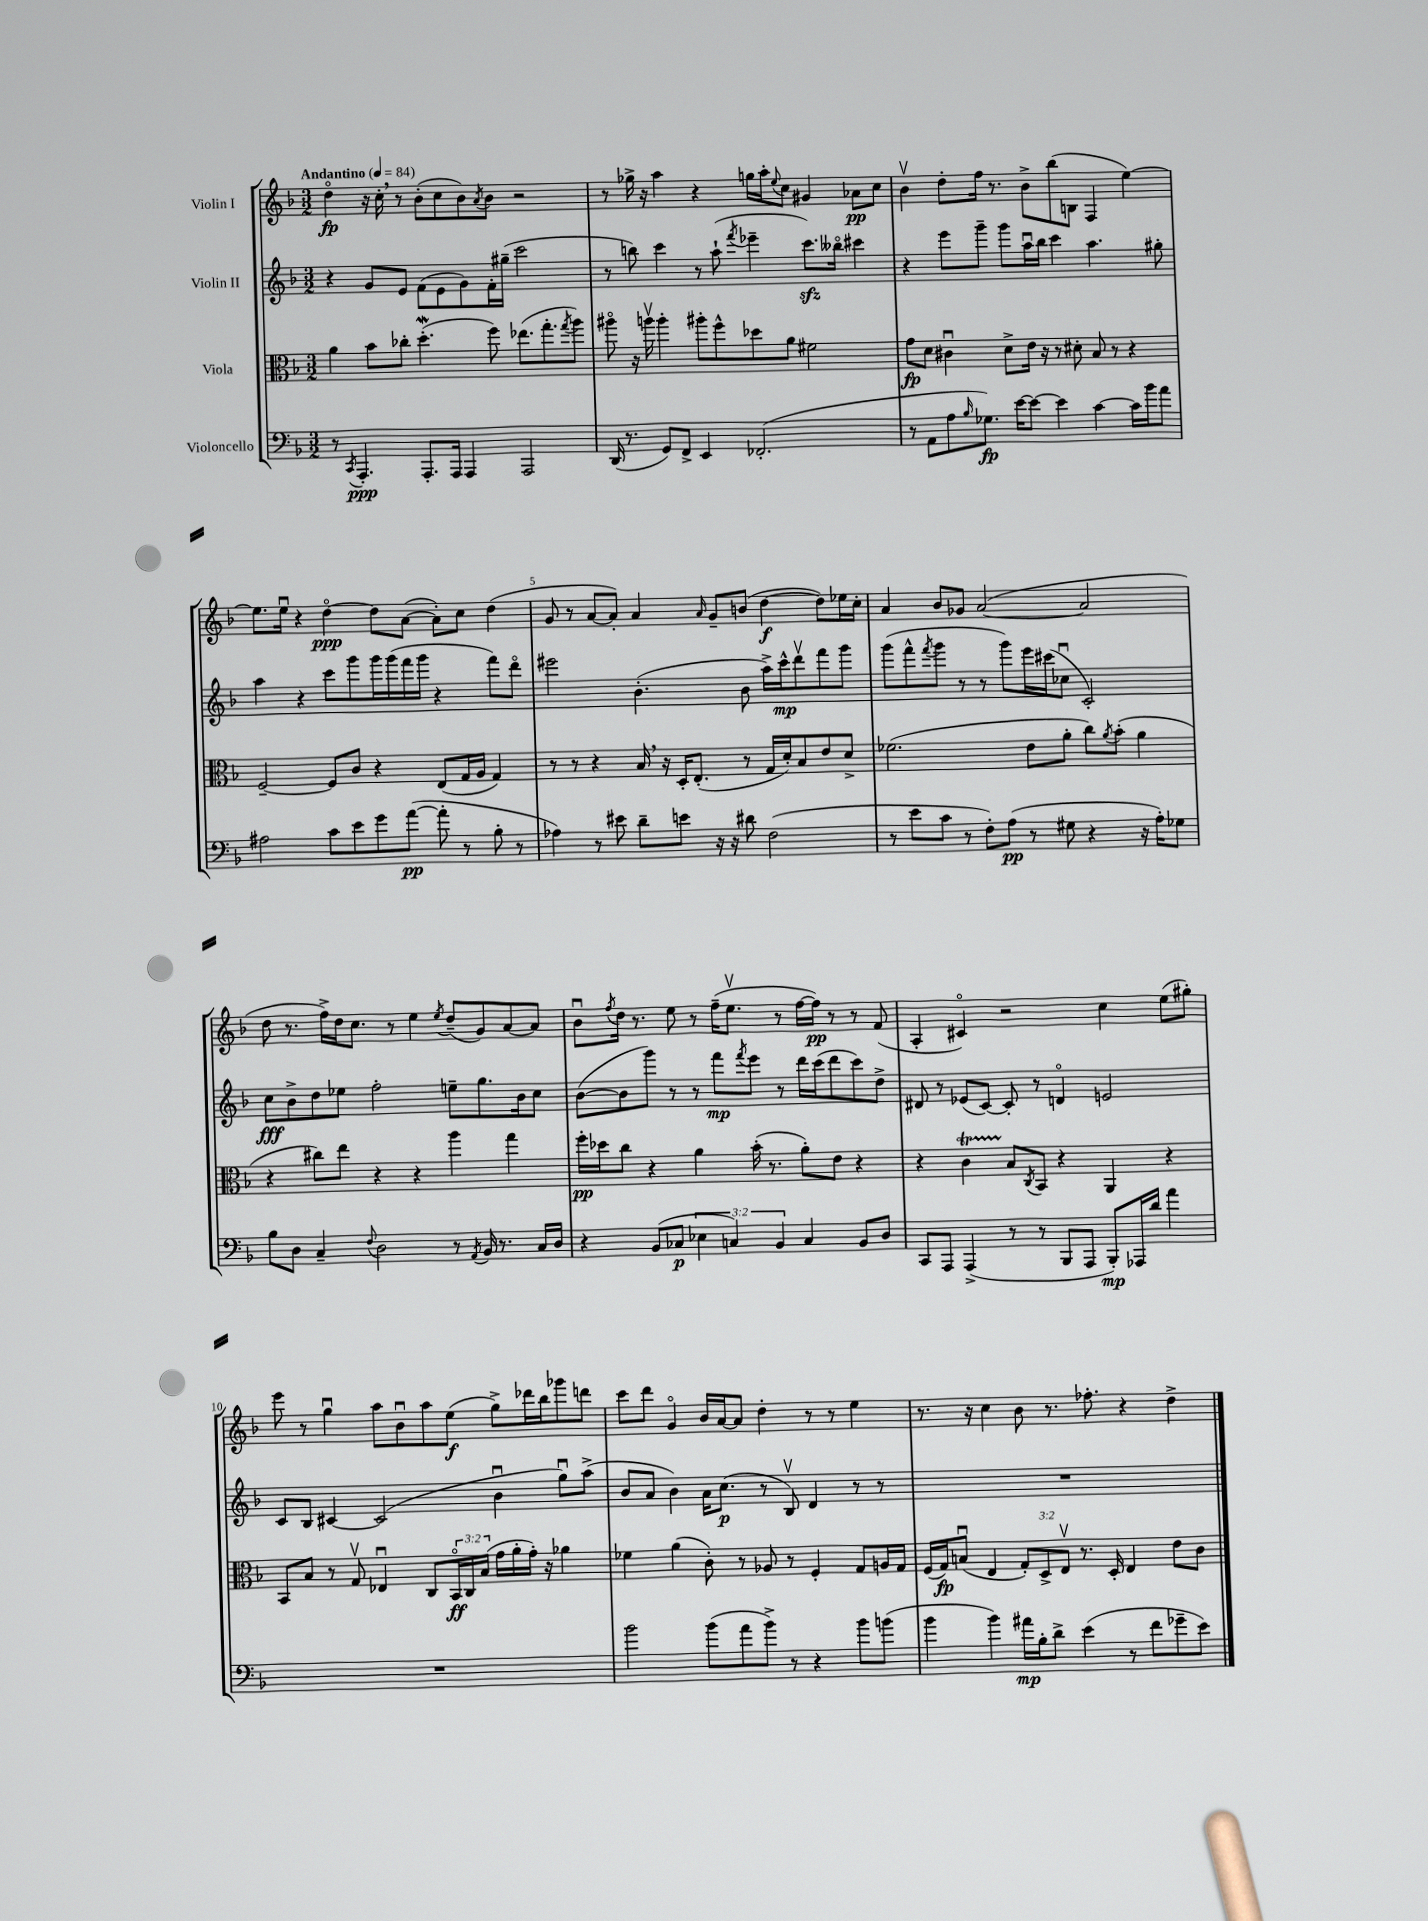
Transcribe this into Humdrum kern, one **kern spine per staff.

**kern	**dynam	**kern	**dynam	**kern	**dynam	**kern	**dynam
*part4	*part4	*part3	*part3	*part2	*part2	*part1	*part1
*staff4	*staff4	*staff3	*staff3	*staff2	*staff2	*staff1	*staff1
*I"Violoncello	*	*I"Viola	*	*I"Violin II	*	*I"Violin I	*
*clefF4	*	*clefC3	*	*clefG2	*	*clefG2	*
*k[b-]	*	*k[b-]	*	*k[b-]	*	*k[b-]	*
*M3/2	*	*M3/2	*	*M3/2	*	*M3/2	*
*MM84	*	*MM84	*	*MM84	*	*MM84	*
=1	=1	=1	=1	=1	=1	=1	=1
!	!	!	!	!	!	!LO:TX:a:B:t=Andantino	!
8r	.	4a\	.	4r	.	4dd\	fp
8qCC/	.	.	.	.	.	.	.
4.AAA'/	ppp	.	.	.	.	.	.
.	.	8b-\L	.	8g/L	.	16r	.
.	.	.	.	.	.	16cc',\	.
.	.	8cc-X'\J	.	8e/J	.	8r	.
8.AAA'/L	.	(4.ddW'\	.	(8f\L	.	(8b-'\L	.
.	.	.	.	8e\	.	8cc\	.
16AAA/Jk	.	.	.	.	.	.	.
4AAA/	.	.	.	8g\)	.	8b-\)	.
.	.	.	.	.	.	8qa/	.
.	.	8ff\)	.	16f'\L	.	8b-\J	.
.	.	.	.	(16gg#X~\JJ	.	.	.
2AAA/	.	(8.ee-X\L	.	2ccc\	.	2r	.
.	.	8.gg'\	.	.	.	.	.
.	.	8qgg/	.	.	.	.	.
.	.	8aa\J)	.	.	.	.	.
=2	=2	=2	=2	=2	=2	=2	=2
(16DD/	.	8aa#X\	.	8r	.	8r	.
8.r	.	.	.	.	.	.	.
.	.	16r	.	8bbn\)	.	16gg-X^\	.
.	.	16aanv\	.	.	.	16r	.
8GG/L)	.	4aa'\	.	4ccc\	.	4aa\	.
8FF^/J	.	.	.	.	.	.	.
4EE/	.	8aa#X'\L	.	8r	.	4r	.
.	.	8ff^^\	.	(8aa`\	.	.	.
.	.	.	.	8qfff/	.	.	.
(2.FF-X'/	.	8dd-X\	.	4eee-X~\	.	16ggn\LL	.
.	.	.	.	.	.	16aa'\J	.
.	.	.	.	.	.	8qqee/	.
.	.	8a\J	.	.	.	8cc\J	.
.	.	2f#X\	.	8.ccczz\L)	.	4g#X/	.
.	.	.	.	16bb--X\Jk	.	.	.
.	.	.	.	4ccc#X\	.	8a-X\L	pp
.	.	.	.	.	.	8cc\J	.
=3	=3	=3	=3	=3	=3	=3	=3
8r	.	8g\L	fp	4r	.	4b-v\	.
8AA\L	.	8d\J	.	.	.	.	.
8A\	.	4c#Xu\	.	8eee\L	.	8dd'\L	.
16qqB-/	.	.	.	.	.	.	.
8.G-X\J)	fp	.	.	8ggg~\J	.	16ff\Jk	.
.	.	.	.	.	.	8.r	.
.	.	8d^\L	.	8ggg\L	.	.	.
[16e\KL	.	.	.	.	.	.	.
8e\J_	.	16e\Jk	.	16aau\L	.	8b-^\L	.
.	.	16r	.	16bb-\JJ	.	.	.
4e\]	.	8r	.	4ccc\	.	(8bb-\	.
.	.	8d#X'\	.	.	.	8Bn\J	.
[4c\	.	8B-/	.	4.aa\	.	4F/	.
.	.	8r	.	.	.	.	.
16c\LL]	.	4r	.	.	.	[4ee\)	.
16b-\J	.	.	.	.	.	.	.
8a\J	.	.	.	8gg#X'\	.	.	.
!!LO:LB:g=z
=4	=4	=4	=4	=4	=4	=4	=4
2A#X\	.	[2F~/	.	4aa\	.	8.ee\L]	.
.	.	.	.	.	.	16eeu\Jk	.
.	.	.	.	4r	.	4r	.
8c\L	.	8F/L]	.	8ccc\L	.	[4dd\	ppp
8e\	.	8c/J	.	8ggg\	.	.	.
8g\	.	4r	.	16ggg\L	.	8dd\L]	.
.	.	.	.	(16ggg\	.	.	.
([8a\J	pp	.	.	16fff\	.	([8a\J	.
.	.	.	.	16ggg\JJ	.	.	.
8a'\]	.	(8E/L	.	4r	.	8a'\L])	.
8r	.	16G/L	.	.	.	8cc\J	.
.	.	16A/JJ	.	.	.	.	.
8B-'\	.	4G/)	.	8fff\L)	.	(4dd\	.
8r	.	.	.	8ddd\J	.	.	.
=5	=5	=5	=5	=5	=5	=5	=5
4A-X\)	.	8r	.	2eee#X\	.	8g/	.
.	.	8r	.	.	.	8r	.
8r	.	4r	.	.	.	[8a/L	.
8e#X\	.	.	.	.	.	8a'/J])	.
8d~\L	.	16B-,/	.	(4.b-'\	.	4a/	.
.	.	16r	.	.	.	.	.
8en\J	.	16D'/KL	.	.	.	.	.
.	.	(8.E'/J	.	.	.	.	.
.	.	.	.	.	.	16qqa/	.
16r	.	.	.	.	.	8g~/L	.
16r	.	.	.	.	.	.	.
8d#X\	.	8r	.	8b-\	.	(8bn/J	.
(2F\	.	16G/LL	.	16aa^\LL)	.	[4dd\	f
.	.	16d'/J)	.	16ccc^^\J	mp	.	.
.	.	8B-/	.	8dddv\	.	.	.
.	.	8e/	.	8fff\	.	8dd\L])	.
.	.	8d^/J	.	8ggg\J	.	16ee-X\L	.
.	.	.	.	.	.	16cc'\JJ	.
=6	=6	=6	=6	=6	=6	=6	=6
8r	.	(2.f-X\	.	(8ggg\L	.	4a/	.
8e\L	.	.	.	8fff^^\	.	.	.
.	.	.	.	8qfff/	.	.	.
8c\J	.	.	.	8ggg\J	.	8b-/L	.
8r	.	.	.	8r	.	8g-X/J	.
8F'\L)	.	.	.	8r	.	([2a/	.
(8A\J	pp	.	.	8ggg\L)	.	.	.
8r	.	8e\L	.	16eee\L	.	.	.
.	.	.	.	(16ccc#X\J	.	.	.
8G#X\	.	8a'\J	.	8cc-Xu\J	.	.	.
4r	.	8cc\L)	.	2c'/)	.	2a/]	.
.	.	8qa/	.	.	.	.	.
.	.	(8b-'\J	.	.	.	.	.
16r	.	4a\	.	.	.	.	.
16A'\KL)	.	.	.	.	.	.	.
8G-X\J	.	.	.	.	.	.	.
!!LO:LB:g=z
=7	=7	=7	=7	=7	=7	=7	=7
8B-\L	.	4r	.	8cc\L	fff	8dd\	.
8D\J	.	.	.	8b-^\	.	8.r	.
4C~/	.	8cc#X\L)	.	8dd\	.	.	.
.	.	.	.	.	.	16ff^\LL)	.
.	.	8ee\J	.	8ee-X\J	.	16dd\J	.
.	.	.	.	.	.	8.cc\J	.
8qqF/	.	.	.	.	.	.	.
2D\	.	4r	.	2ff'\	.	.	.
.	.	.	.	.	.	8r	.
.	.	4r	.	.	.	4ee\	.
.	.	.	.	.	.	8qee/	.
8r	.	4aa\	.	8een~\L	.	(8dd~/L	.
8qAA/	.	.	.	.	.	.	.
16BB-/	.	.	.	8.gg\	.	8g/)	.
8.r	.	.	.	.	.	.	.
.	.	4gg\	.	.	.	[8a/	.
.	.	.	.	16b-\k	.	.	.
16C/LL	.	.	.	8cc\J	.	8a/J]	.
16D/JJ	.	.	.	.	.	.	.
=8	=8	=8	=8	=8	=8	=8	=8
4r	.	16ff'\LL	pp	([8b-\L	.	8b-u\L	.
.	.	16dd-X\J	.	.	.	.	.
.	.	.	.	.	.	8qff/	.
.	.	8cc\J	.	8b-\]	.	16dd\Jk	.
.	.	.	.	.	.	8.r	.
(8BB-/L	.	4r	.	8ggg\J)	.	.	.
8C-X/J	p	.	.	8r	.	8ee\	.
6E-X\	.	4a\	.	8r	.	8r	.
.	.	.	.	8fff\L	mp	(16ff~\KL	.
6Cn/)	.	.	.	.	.	.	.
.	.	.	.	.	.	8.eev\J	.
.	.	.	.	8qfff/	.	.	.
.	.	(16b-'\	.	8eee\J	.	.	.
.	.	8.r	.	.	.	.	.
6BB-/	.	.	.	.	.	.	.
.	.	.	.	8r	.	8r	.
4C/	.	8a'\L)	.	16ddd\LL	.	[16ff\LL	.
.	.	.	.	(16ccc\J	.	16ff\JJ])	pp
.	.	8e\J	.	8ddd\	.	8r	.
8BB-/L	.	4r	.	8ccc\)	.	8r	.
8D/J	.	.	.	8dd^\J	.	(8f/	.
=9	=9	=9	=9	=9	=9	=9	=9
8CC/L	.	4r	.	8d#X/	.	4A'/	.
8AAA/J	.	.	.	8r	.	.	.
(4AAA^/	.	4cT\	.	(8e-X/L	.	4c#X/)	.
.	.	.	.	[8c/J)	.	.	.
8r	.	8B-/L	.	8c'/]	.	2r	.
.	.	8qC/	.	.	.	.	.
8r	.	8BB-/J	.	8r	.	.	.
8BBB-/L	.	4r	.	4dn/	.	.	.
8AAA/J	.	.	.	.	.	.	.
8BBB-'/L)	mp	4AA/	.	2en/	.	4cc\	.
16AAA-X/L	.	.	.	.	.	.	.
16d/JJ	.	.	.	.	.	.	.
4a\	.	4r	.	.	.	(8ee\L	.
.	.	.	.	.	.	8gg#X'\J)	.
!!LO:LB:g=z
=10	=10	=10	=10	=10	=10	=10	=10
1.r	.	8BB-/L	.	8c/L	.	8eee\	.
.	.	8B-/J	.	8B-/J	.	8r	.
.	.	8r	.	[4c#X/	.	4ggu\	.
.	.	8Gv/	.	.	.	.	.
.	.	4E-Xu/	.	(2c#/]	.	8aa\L	.
.	.	.	.	.	.	8b-u\	.
.	.	8C/L	.	.	.	8aa\	.
.	.	24BB-/L	ff	.	.	(8ee\J	f
.	.	24C/	.	.	.	.	.
.	.	(24B-/JJ	.	.	.	.	.
.	.	16g\LL	.	4b-u\	.	8gg^\L)	.
.	.	16a'\	.	.	.	.	.
.	.	16g'\JJ)	.	.	.	16ddd-X\L	.
.	.	16r	.	.	.	16bb-\J	.
.	.	4a-X\	.	8ggu\L)	.	8ggg-X\	.
.	.	.	.	(8aa^\J	.	8dddn\J	.
=11	=11	=11	=11	=11	=11	=11	=11
2b-\	.	4f-X\	.	8b-/L	.	8ccc\L	.
.	.	.	.	8a/J	.	8ddd\J	.
.	.	(4a\	.	4b-\)	.	4g/	.
(8b-\L	.	8c'\)	.	16a\KL	.	16b-/LL	.
.	.	.	.	(8.cc\J	p	[16a/J	.
8a\	.	8r	.	.	.	8a/J]	.
8b-^\J)	.	8A-X/	.	8r	.	4dd'\	.
8r	.	8r	.	8B-v/)	.	.	.
4r	.	4F'/	.	4d/	.	8r	.
.	.	.	.	.	.	8r	.
8b-\L	.	8G/L	.	8r	.	4ee\	.
(8bn\J	.	16An/L	.	8r	.	.	.
.	.	16G/JJ	.	.	.	.	.
=12	=12	=12	=12	=12	=12	=12	=12
4b-\	.	(16F/LL	.	1.r	.	8.r	.
.	.	16G/J)	fp	.	.	.	.
.	.	(8Bnu/J	.	.	.	.	.
.	.	.	.	.	.	16r	.
4b-\)	.	4E/	.	.	.	4cc\	.
16a#X\LL	mp	12G'/L)	.	.	.	8b-\	.
16B-'\J	.	.	.	.	.	.	.
.	.	12D^/	.	.	.	.	.
8d^\J	.	.	.	.	.	8.r	.
.	.	12Ev/J	.	.	.	.	.
(4e\	.	8.r	.	.	.	.	.
.	.	.	.	.	.	8.ff-X'\	.
.	.	16D'/	.	.	.	.	.
8r	.	4E/	.	.	.	4r	.
8f\L	.	.	.	.	.	.	.
8g-X~\	.	8e\L	.	.	.	4dd^\	.
8e\J)	.	8c\J	.	.	.	.	.
==	==	==	==	==	==	==	==
*-	*-	*-	*-	*-	*-	*-	*-
